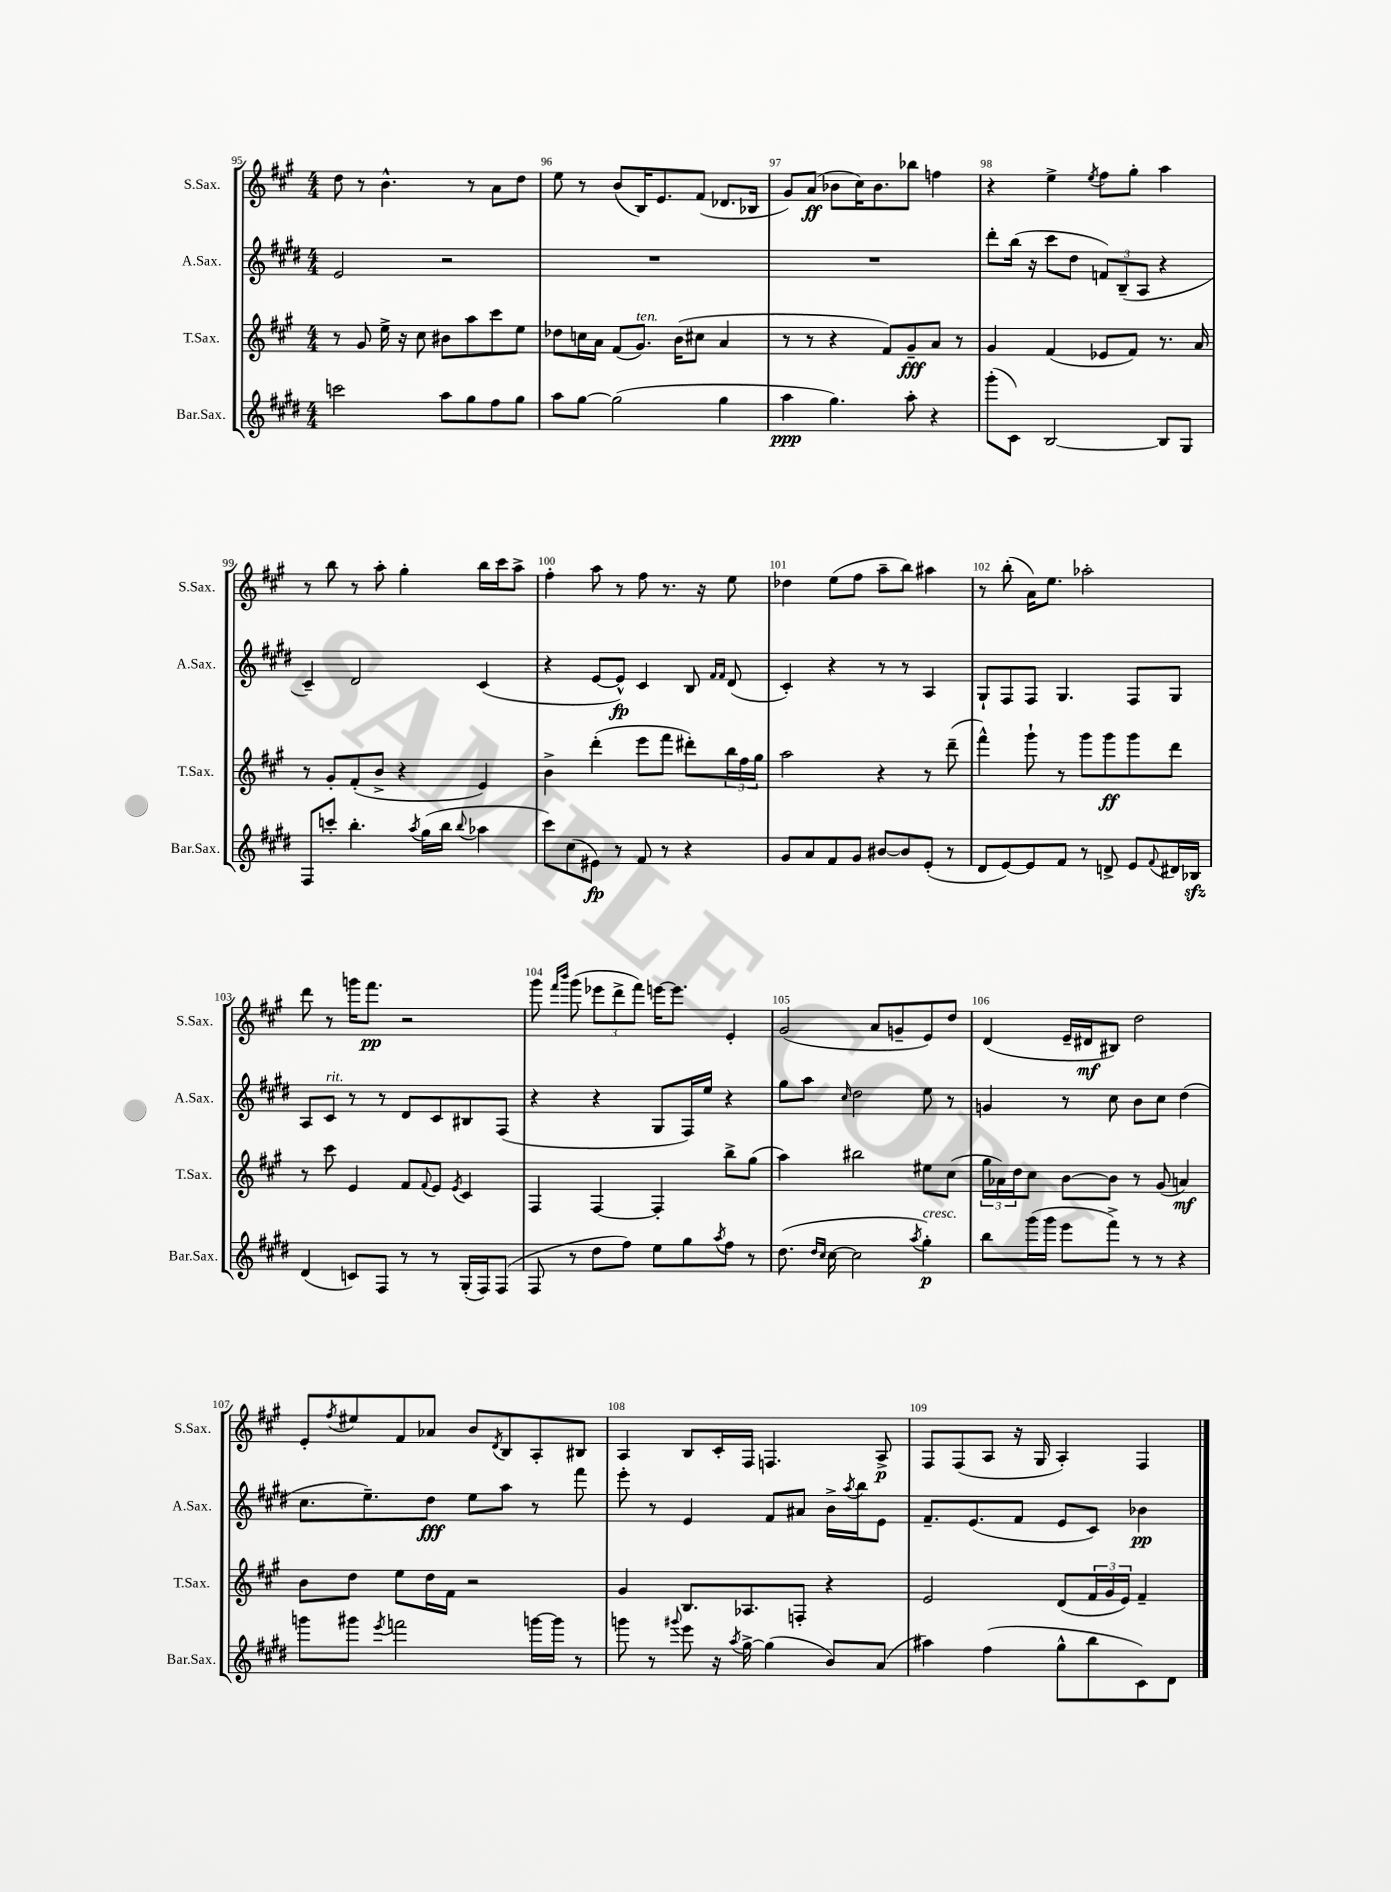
<<
\new StaffGroup <<
\new Staff = "s0" \with { instrumentName = "S.Sax." shortInstrumentName = "S.Sax." } {
    \clef treble \key a \major \numericTimeSignature \time 4/4
    d''8 r8 b'4.-^ r8 a'8 d''8 |
    e''8 r8 b'8( b16) e'8. fis'8( des'8. bes16 |
    gis'8) a'8\ff( bes'8 cis''16) bes'8. bes''8 f''4 |
    r4 e''4-> \acciaccatura { e''8 } fis''8 gis''8-. a''4 |
    r8 b''8 r8 a''8-. gis''4-. b''16 cis'''16 a''8-> |
    fis''4-. a''8 r8 fis''8 r8. r16 e''8 |
    des''4 e''8( fis''8 a''8-- b''8) ais''4 |
    r8 b''8-.( a'16) e''8. aes''2-. |
    d'''8 r8 g'''16 fis'''8.\pp r2 |
    gis'''8 \grace { fis'''16 b'''16 } gis'''8( \tuplet 3/2 { ees'''8 d'''8-> fis'''8) } e'''16~ e'''8. e'4-. |
    gis'2( a'8 g'8-- e'8) d''8 |
    d'4( e'16-- dis'16\mf bis8) d''2 |
    e'8-. \acciaccatura { fis''8 } eis''8 fis'8 aes'8 b'8 \acciaccatura { d'8 } b8 a8-. bis8 |
    a4 b8 cis'16-. fis16 f4. a8->\p |
    fis8 fis8( a8 r16 gis16 a4-.) fis4 \bar "|." |
}
\new Staff = "s1" \with { instrumentName = "A.Sax." shortInstrumentName = "A.Sax." } {
    \clef treble \key e \major \numericTimeSignature \time 4/4
    e'2 r2 |
    R1 |
    R1 |
    dis'''8-. b''16( r16 cis'''8 dis''8 \tuplet 3/2 { f'8) b8--( a8 } r4 |
    cis'4--) dis'2 cis'4( |
    r4 e'8~ e'8-^\fp) cis'4 b8 \grace { fis'16 fis'16 } dis'8( |
    cis'4-.) r4 r8 r8 a4 |
    gis8-! fis8 fis8 gis4. fis8 gis8 |
    a8 cis'8^\markup { \italic "rit." } r8 r8 dis'8 cis'8 bis8 fis8( |
    r4 r4 gis8 fis16) e''16 r4 |
    gis''8 a''8 \grace { cis''16 } dis''2 e''8 r8 |
    g'4 r8 cis''8 b'8 cis''8 dis''4( |
    cis''8. e''8.--) dis''8\fff e''8 a''8 r8 fis'''8 |
    e'''8-. r8 e'4 fis'8 ais'8 b'16-> \acciaccatura { a''8 } b''16 e'8 |
    fis'8.-- e'8.( fis'8 e'8 cis'8) bes'4\pp \bar "|." |
}
\new Staff = "s2" \with { instrumentName = "T.Sax." shortInstrumentName = "T.Sax." } {
    \clef treble \key a \major \numericTimeSignature \time 4/4
    r8 gis'8 e''16-> r16 cis''8 bis'8 a''8 cis'''8 e''8 |
    des''8 c''16 a'16 fis'8( gis'8.^\markup { \italic "ten." }) b'16( cis''8 a'4 |
    r8 r8 r4 fis'8) gis'8--\fff a'8 r8 |
    gis'4 fis'4( ees'8 fis'8) r8. a'16 |
    r8 gis'8-. fis'8-.( b'8-> r4 e'4) |
    b'4-> d'''4-.( e'''8 fis'''8 dis'''8-.) \tuplet 3/2 { b''16 fis''16 gis''16 } |
    a''2 r4 r8 d'''8--( |
    fis'''4-^) gis'''8-! r8 gis'''8 gis'''8\ff gis'''8 d'''8 |
    r8 cis'''8 e'4 fis'8 \appoggiatura { fis'8 } e'8 \acciaccatura { e'8 } cis'4 |
    fis4 fis4~ fis4-. b''8-> gis''8( |
    a''4) bis''2 eis''8 cis''8( |
    \tuplet 3/2 { gis''16 aes'16) d''16 } cis''8 b'8~ b'8 r8 gis'8( a'4\mf) |
    b'8 d''8 e''8 d''16 fis'16 r2 |
    gis'4 b8. aes8. f8-. r4 |
    e'2 d'8( \tuplet 3/2 { fis'16 gis'16 e'16) } fis'4-- \bar "|." |
}
\new Staff = "s3" \with { instrumentName = "Bar.Sax." shortInstrumentName = "Bar.Sax." } {
    \clef treble \key e \major \numericTimeSignature \time 4/4
    c'''2 a''8 gis''8 fis''8 gis''8 |
    a''8 gis''8~ gis''2( gis''4 |
    a''4\ppp gis''4.) a''8-. r4 |
    gis'''8-.( cis'8) b2~ b8 gis8 |
    fis8 c'''8-. b''4.-. \acciaccatura { a''8 } gis''16( b''16 \appoggiatura { b''8 } aes''4 |
    cis'''8) cis''8( eis'8\fp) r8 fis'8 r8 r4 |
    gis'8 a'8 fis'8 gis'8 bis'8~ bis'8 e'8-.( r8 |
    dis'8 e'8~) e'8 fis'8 r8 d'8-> e'8 \appoggiatura { fis'8 } dis'16 bes16\sfz |
    dis'4( c'8) fis8 r8 r8 gis16-.( fis16) fis8( |
    fis8 r8 dis''8 fis''8) e''8 gis''8 \acciaccatura { a''8 } fis''8 r8 |
    dis''8.( \grace { dis''16 cis''16 } cis''16~ cis''2 \acciaccatura { a''8 } gis''4-.\p^\markup { \italic "cresc." }) |
    b''8 gis'''16( gis'''16 e'''8 fis'''8->) r8 r8 r4 |
    g'''8 gis'''8 \acciaccatura { e'''8 } f'''2 g'''16~ g'''16 r8 |
    g'''8 r8 \appoggiatura { gis'''8 } e'''8 r16 \acciaccatura { a''8 } gis''16~-> gis''4( b'8) a'8( |
    ais''4) fis''4( gis''8-^ b''8 cis'8) dis'8 \bar "|." |
}
>>
>>
\layout { \context { \Score currentBarNumber = #95 \override BarNumber.break-visibility = ##(#f #t #t) barNumberVisibility = #all-bar-numbers-visible } }
